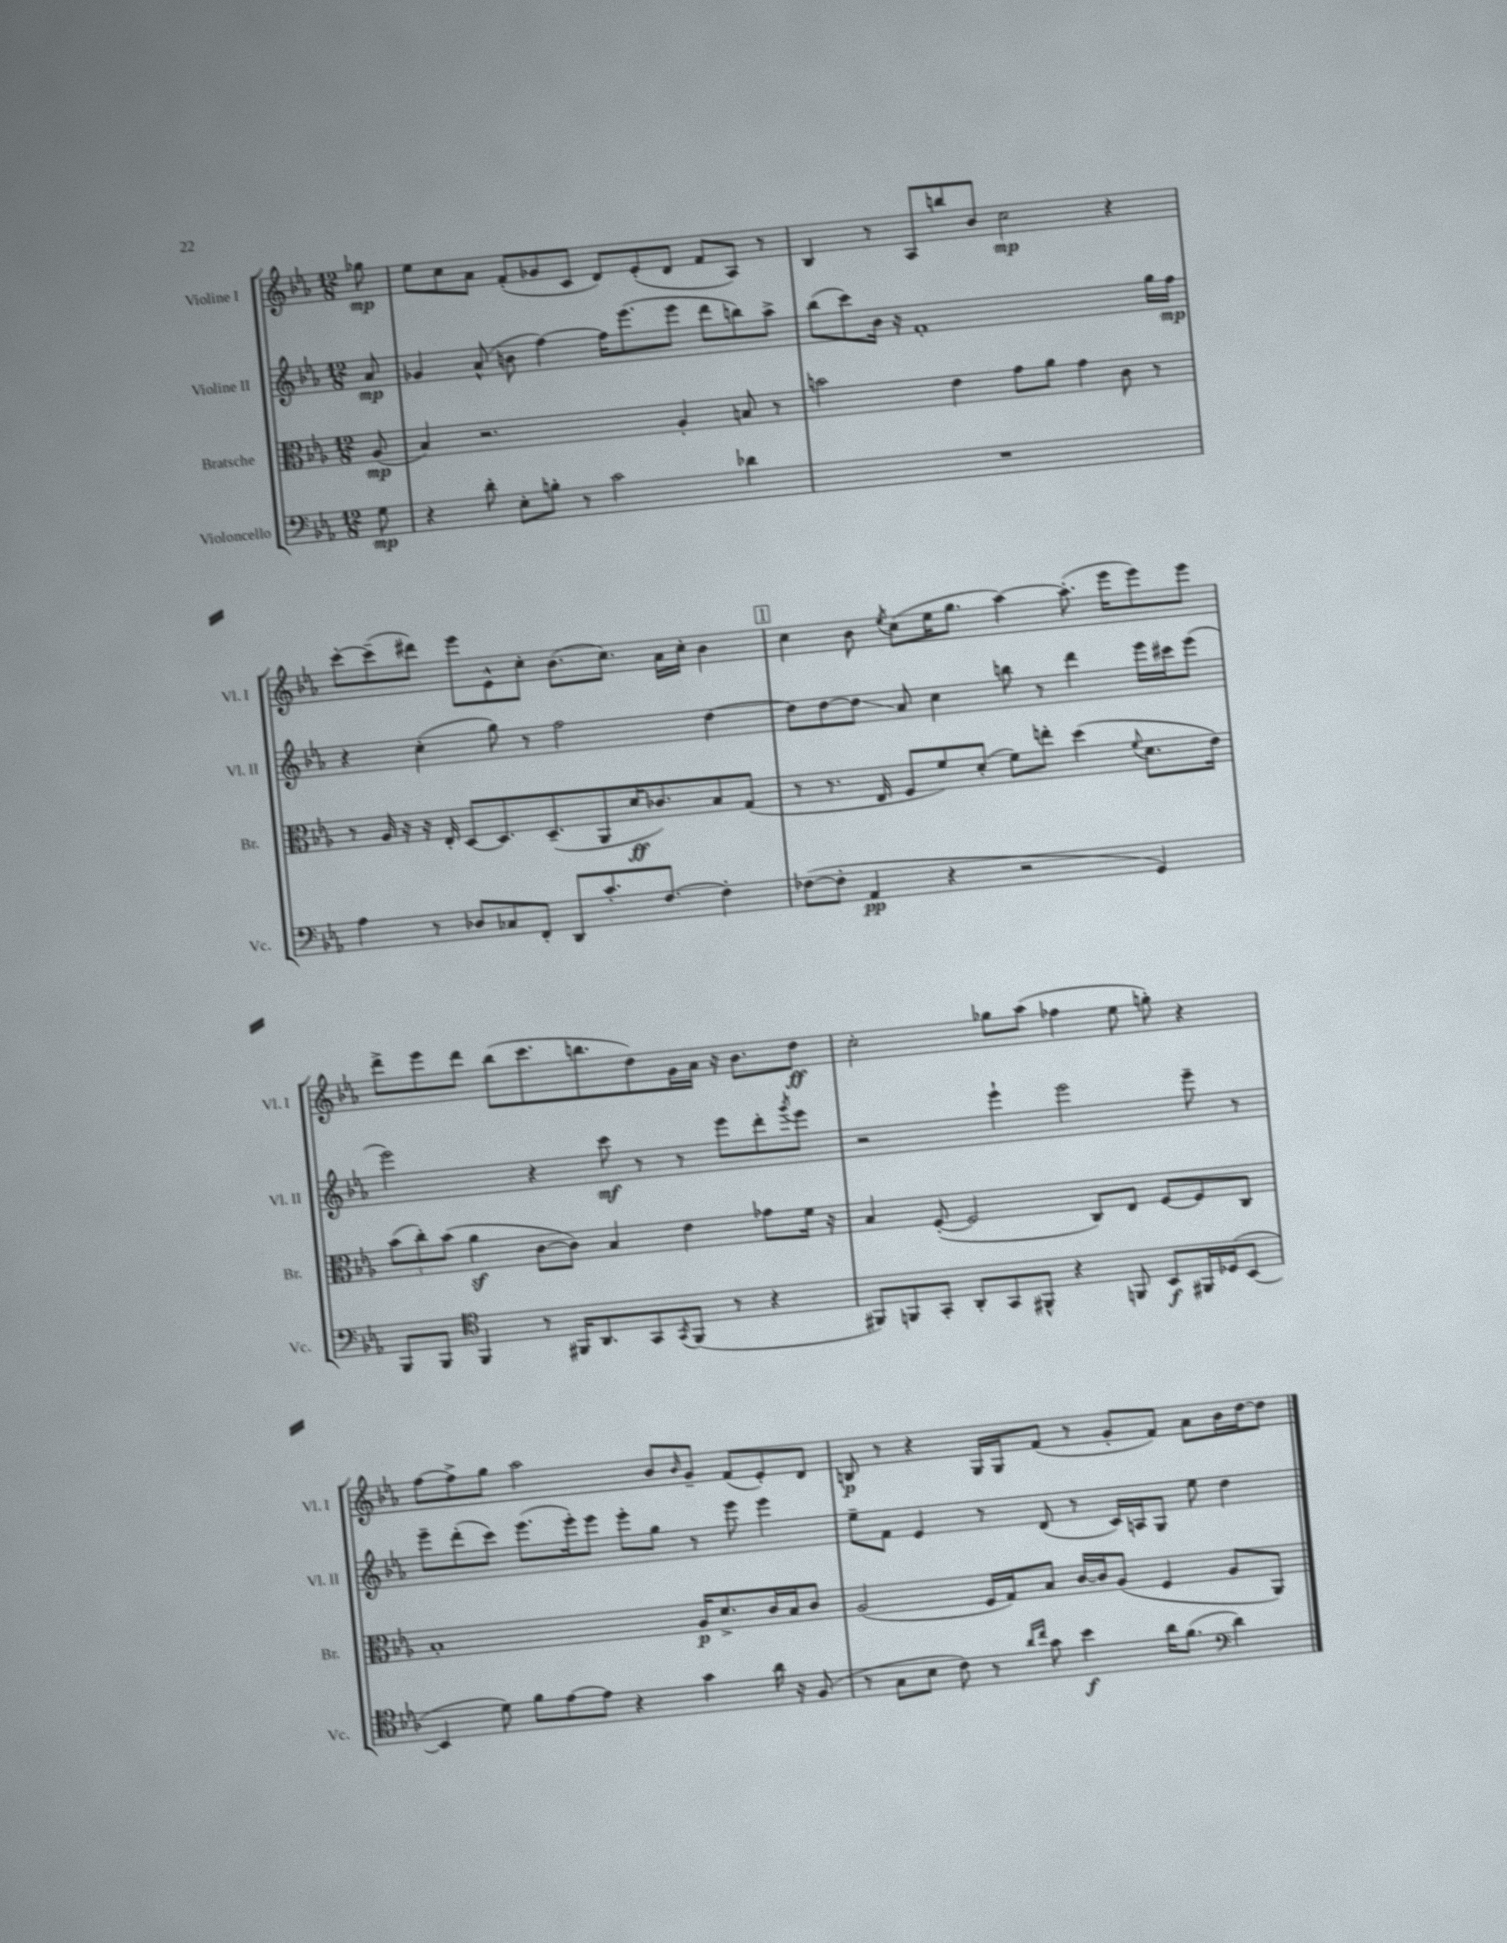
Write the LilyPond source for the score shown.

<<
\new StaffGroup <<
\new Staff = "s0" \with { instrumentName = "Violine I" shortInstrumentName = "Vl. I" } {
    \clef treble \key ees \major \numericTimeSignature \time 12/8 \partial 8
    ges''8\mp |
    ees''8 c''8 aes'8 f'8-.( ges'8 c'8 d'8) ees'8-.( d'8 f'8 aes8) r8 |
    bes4 r8 aes8 b''8 bes'8 c''2\mp r4 |
    c'''8~-. c'''8--( dis'''8) ees'''8 ees'8-^ c''8-. bes'8.( c''8.) aes'16 c''16-. bes'4 |
    \mark \markup { \box "1" } c''4 bes'8 \acciaccatura { ees''8 } c''8( ees''16 g''8. aes''4~) aes''8.-.( ees'''16 ees'''8) ees'''8 |
    d'''8-> ees'''8 d'''8 bes''8( c'''8. b''8. d''8) g'16 aes'16 r16 bes'8. d''8\ff |
    c''2-. ges''8 aes''8( fes''4 ees''8 g''8-.) r4 |
    f''8~ f''8-> g''8 aes''2 bes'8 \grace { bes'16 } g'8-- f'8( ees'8-.) d'8 |
    b8\p r8 r4 g16 g16 f'8( r8 g'8-. f'8) aes'8 bes'16 d''16~ d''8 \bar "|." |
}
\new Staff = "s1" \with { instrumentName = "Violine II" shortInstrumentName = "Vl. II" } {
    \clef treble \key ees \major \numericTimeSignature \time 12/8 \partial 8
    aes'8\mp |
    ges'4 aes'8-^( b'8 f''4~) f''16 ees'''8.( ees'''8 d'''8 b''8) aes''8-> |
    bes''8( c'''8) bes'16 r16 f'1-. g''16 f''16\mp |
    r4 c''4-.( g''8) r8 f''2 d''4~ |
    \mark \markup { \box "1" } d''8 d''8~ d''8\glissando aes'8 c''4 b''8 r8 d'''4 ees'''16 cis'''16 ees'''8( |
    ees'''2) r4 c'''8\mf r8 r8 ees'''8 d'''8-. \acciaccatura { g'''8 } ees'''8 |
    r2 ees'''4-! ees'''2 ees'''8-- r8 |
    ees'''8-- d'''8-.( c'''8) ees'''8.( ees'''16-.) ees'''8 ees'''8-. g''8 r8 ees'''8 ees'''4 |
    ees''8-- f'8 ees'4 r8 d'8( r8 c'16) a16 g8 ees''8 d''4 \bar "|." |
}
\new Staff = "s2" \with { instrumentName = "Bratsche" shortInstrumentName = "Br." } {
    \clef alto \key ees \major \numericTimeSignature \time 12/8 \partial 8
    aes8\mp( |
    bes4) r2. aes4-. b8 r8 |
    b'2 ees'4 g'8 aes'8 g'4 c'8 r8 |
    r8 aes16 r16 r16 ees16-. d8~ d8. d8.--( aes,8 d'16\ff ces'8.) bes8 g8( |
    \mark \markup { \box "1" } r8 r8. ees16 f8 f'8) d'8-.( f'8) e''8-. d''4( \appoggiatura { f'8 } d'8. ees'16) |
    \tuplet 3/2 { bes'8( c''8-.) bes'8( } aes'4\sf c'8~ c'8) bes4 ees'4 ges'8 f'16 r16 |
    bes4 f8~-.( f2 c8) ees8 f8~ f8 c8 |
    bes1-. aes16\p d'8.-> c'16 bes16 c'8 |
    aes2( f16 g16) bes8 c'16~ c'16 aes8( f4 aes8 aes,8) \bar "|." |
}
\new Staff = "s3" \with { instrumentName = "Violoncello" shortInstrumentName = "Vc." } {
    \clef bass \key ees \major \numericTimeSignature \time 12/8 \partial 8
    g8\mp |
    r4 d'8-. ees8-. b8-. r8 c'2 des'4 |
    R1. |
    aes4 r8 des8 ces8 f,8-. d,8 c'8.-. f8.~ f4-. |
    \mark \markup { \box "1" } fes8~( fes8-. aes,4\pp r4 r2 g,4) |
    bes,,8 bes,,8 \clef tenor f,4 r8 fis,16 aes,8. g,8 \acciaccatura { g,8 } fis,8( r8 r4 |
    fis,8) f,8 g,8-. aes,8-. g,8 fis,8-^ r4 f,8 bes,8\f fis,16 des16( bes,8~ |
    bes,4 d'8) f'8 ees'8~ ees'8 r4 g'4 aes'16 r16 f8( |
    r8 g8 bes8 c'8) r8 \grace { aes'16 c''16 } g'8 bes'4\f aes'16 f'8.( \clef bass d'4) \bar "|." |
}
>>
>>
\layout { \context { \Score \remove "Bar_number_engraver" } }
